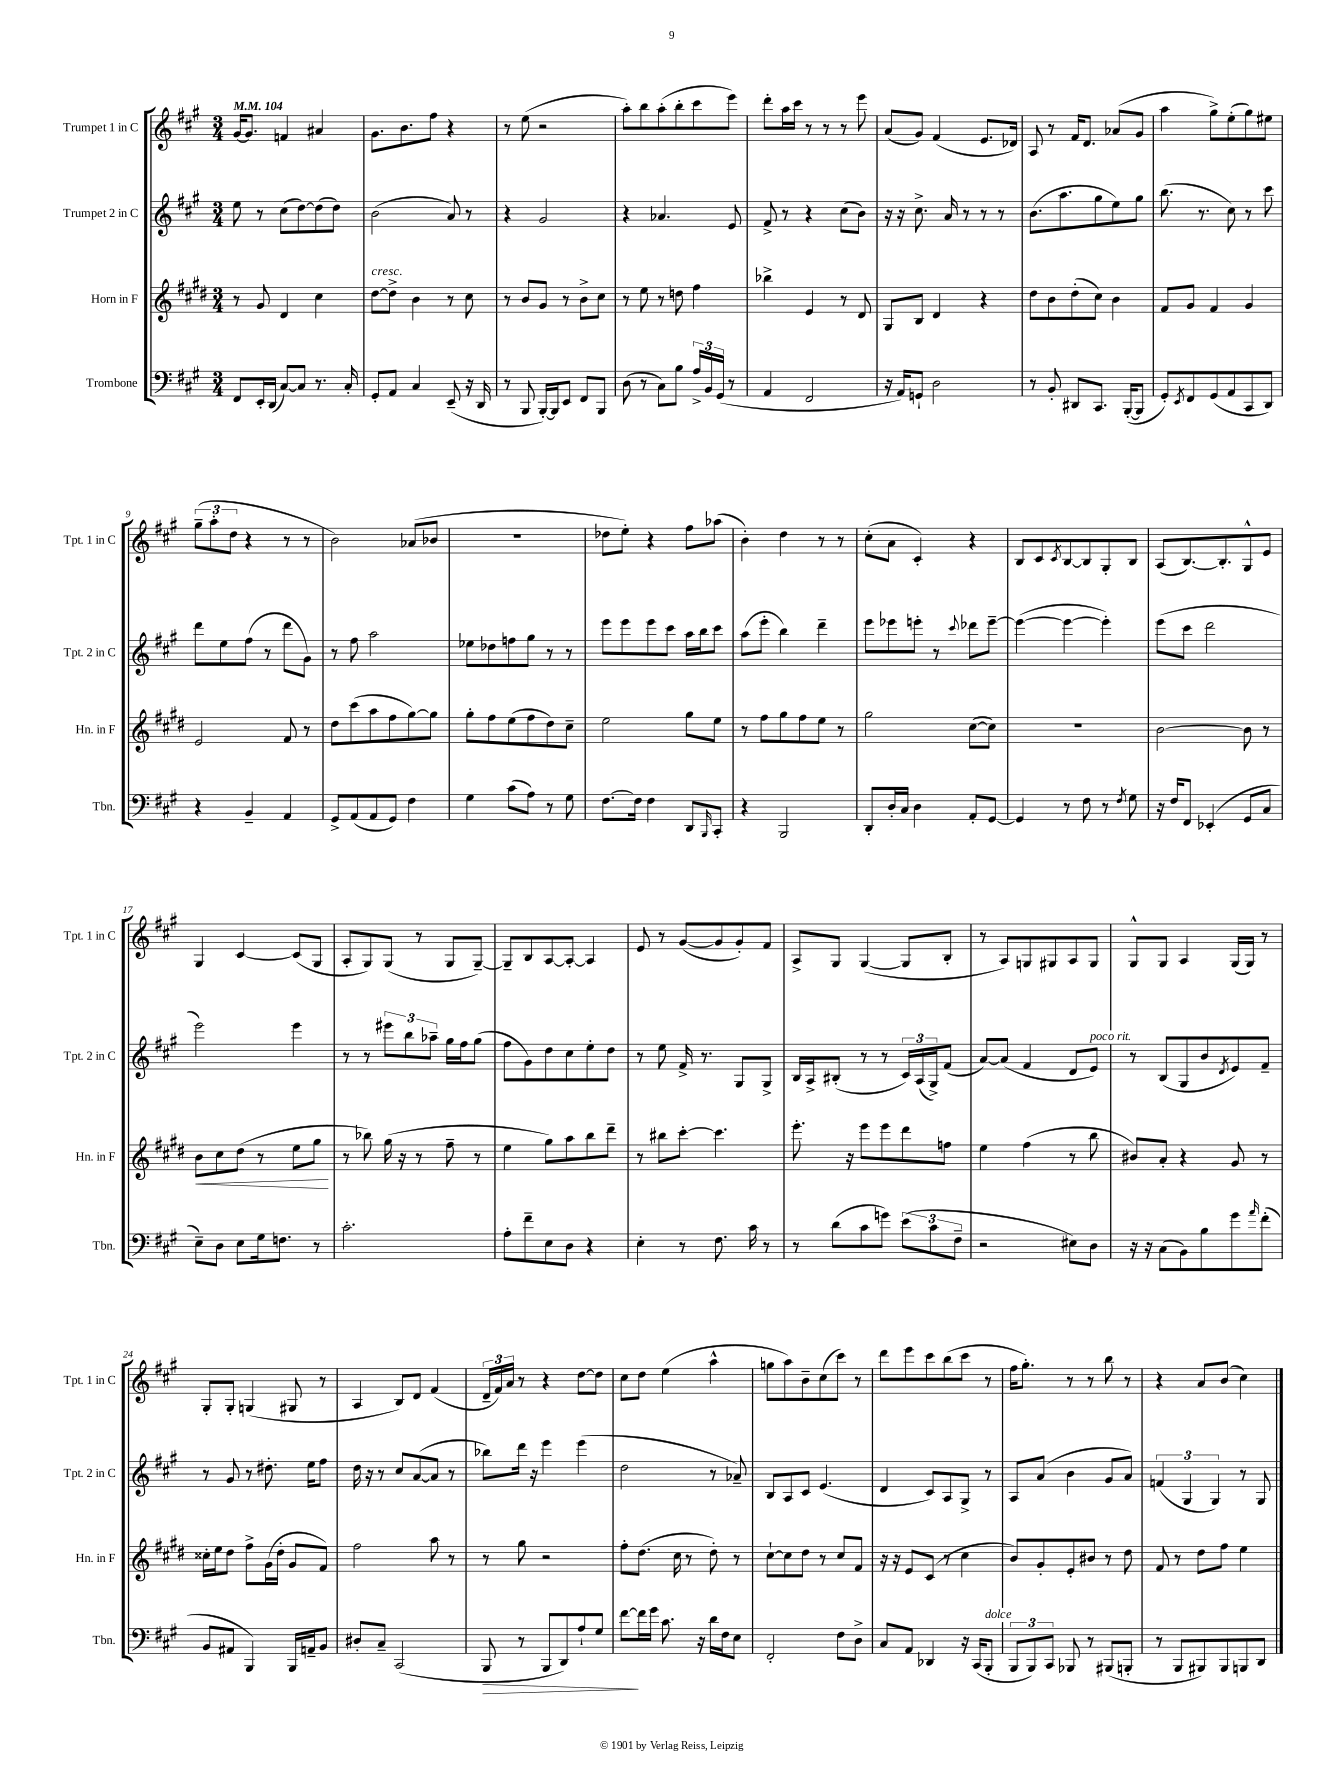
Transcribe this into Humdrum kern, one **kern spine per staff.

**kern	**dynam	**kern	**dynam	**kern	**kern
*part4	*part4	*part3	*part3	*part2	*part1
*staff4	*staff4	*staff3	*staff3	*staff2	*staff1
*I"Trombone	*	*I"Horn in F	*	*I"Trumpet 2 in C	*I"Trumpet 1 in C
*I'Tbn.	*	*I'Hn. in F	*	*I'Tpt. 2 in C	*I'Tpt. 1 in C
*clefF4	*	*clefG2	*	*clefG2	*clefG2
*k[f#c#g#]	*	*k[f#c#g#d#]	*	*k[f#c#g#]	*k[f#c#g#]
*M3/4	*	*M3/4	*	*M3/4	*M3/4
*MM104	*	*MM104	*	*MM104	*MM104
=1	=1	=1	=1	=1	=1
8FF#/L	.	8r	.	8ee\	[16g#/KL
.	.	.	.	.	8.g#/J]
16EE'/L	.	8g#/	.	8r	.
(16DD/JJ	.	.	.	.	.
[8C#/L)	.	4d#/	.	(8cc#\L	4fn/
8C#/J]	.	.	.	[8dd\)	.
8.r	.	4cc#\	.	(8dd\]	4a#X/
.	.	.	.	8dd\J)	.
16C#'/	.	.	.	.	.
=2	=2	=2	=2	=2	=2
!	!	!LO:TX:a:i:t=cresc.	!	!	!
8GG#'/L	.	[8dd#\L	.	(2b\	8.g#\L
8AA/J	.	8dd#^\J]	.	.	.
.	.	.	.	.	8.b\
4C#/	.	4b\	.	.	.
.	.	.	.	.	8ff#\J
(8EE~/	.	8r	.	8a/)	4r
16r	.	8cc#\	.	8r	.
16DD/	.	.	.	.	.
=3	=3	=3	=3	=3	=3
8r	.	8r	.	4r	8r
8BBB/	.	8b/L	.	.	(8ee\
[16BBB'/LL)	.	8g#/J	.	2g#/	2r
16BBB/J]	.	.	.	.	.
8EE/J	.	8r	.	.	.
8FF#/L	.	8b^\L	.	.	.
8BBB/J	.	8cc#\J	.	.	.
=4	=4	=4	=4	=4	=4
(8D\	.	8r	.	4r	8aa'\L)
8r	.	8ee\	.	.	8bb\
8C#\L)	.	8r	.	4.a-X/	(8aa'\
8B\J	.	8ddn\	.	.	8bb'\
24A^/LL	.	4ff#\	.	.	8ccc#\
24BB/	.	.	.	.	.
(24GG#/JJ	.	.	.	.	.
8r	.	.	.	8e/	8eee\J)
=5	=5	=5	=5	=5	=5
4AA/	.	4bb-X^\	.	8f#^/	8ddd'\L
.	.	.	.	8r	16aa\L
.	.	.	.	.	16ccc#\JJ
2FF#/	.	4e/	.	4r	8r
.	.	.	.	.	8r
.	.	8r	.	(8cc#\L	8r
.	.	8d#/	.	8b\J)	8eee\
=6	=6	=6	=6	=6	=6
16r	.	8G#/L	.	16r	(8a/L
16AA/KL)	.	.	.	16r	.
8GGn`/J	.	8B/J	.	8.cc#^\	8g#/J)
2D\	.	4d#/	.	.	(4f#/
.	.	.	.	16a/	.
.	.	.	.	8r	.
.	.	4r	.	8r	8.e/L
.	.	.	.	8r	.
.	.	.	.	.	16d-X/Jk)
=7	=7	=7	=7	=7	=7
8r	.	8dd#\L	.	(8.b\L	8A/
8BB'/	.	8b\	.	.	8r
.	.	.	.	8.aa\	.
8DD#X/L	.	(8dd#'\	.	.	16f#/KL
.	.	.	.	.	8.d/J
8.CC#/J	.	8cc#\J)	.	8gg#\	.
.	.	4b\	.	8ee\)	(8a-X/L
([16BBB'/KL	.	.	.	.	.
8BBB/J]	.	.	.	8gg#\J	8g#/J
=8	=8	=8	=8	=8	=8
8GG#'/L)	.	8f#/L	.	(8.bb\	4aa\
8qEE/	.	.	.	.	.
8FF#/	.	8g#/J	.	.	.
.	.	.	.	8.r	.
(8GG#/	.	4f#/	.	.	8gg#^\L)
8AA/	.	.	.	8cc#\)	(8ee'\
8CC#/	.	4g#/	.	8r	8gg#\)
8DD/J)	.	.	.	8ccc#\	8ee#X\J
!!LO:LB:g=z
=9	=9	=9	=9	=9	=9
4r	.	2e/	.	8ddd\L	(12gg#~\L
.	.	.	.	.	12aa'\
.	.	.	.	8ee\	.
.	.	.	.	.	12dd\J
4BB~/	.	.	.	(8ff#\J	4r
.	.	.	.	8r	.
4AA/	.	8f#/	.	8ddd\L	8r
.	.	8r	.	8g#\J)	8r
=10	=10	=10	=10	=10	=10
8GG#^/L	.	8dd#\L	.	8r	2b\)
(8AA/	.	(8ccc#\	.	8ff#\	.
8AA/	.	8aa\	.	2aa\	.
8GG#/J)	.	8ff#\	.	.	.
4F#\	.	[8gg#\)	.	.	(8a-X/L
.	.	8gg#\J]	.	.	8b-X/J
=11	=11	=11	=11	=11	=11
4G#\	.	8gg#'\L	.	8ee-X\L	2.r
.	.	8ff#\	.	8dd-X\	.
(8c#\L	.	(8ee\	.	8ffn\	.
8A\J)	.	8ff#\	.	8gg#\J	.
8r	.	8dd#\)	.	8r	.
8G#\	.	8cc#~\J	.	8r	.
=12	=12	=12	=12	=12	=12
[8.F#\L	.	2ee\	.	8eee\L	8dd-X\L
.	.	.	.	8eee\	8ee'\J)
16F#\Jk]	.	.	.	.	.
4F#\	.	.	.	8eee\	4r
.	.	.	.	8ccc#\J	.
8DD/L	.	8gg#\L	.	16aa\LL	8ff#\L
.	.	.	.	16bb\J	.
16qqBBB/	.	.	.	.	.
8CC#'/J	.	8ee\J	.	8ccc#\J	(8aa-X\J
=13	=13	=13	=13	=13	=13
4r	.	8r	.	(8aa\L	4b'\)
.	.	8ff#\L	.	8eee'\J	.
2BBB/	.	8gg#\	.	4bb\)	4dd\
.	.	8ff#\	.	.	.
.	.	8ee\J	.	4ddd~\	8r
.	.	8r	.	.	8r
=14	=14	=14	=14	=14	=14
8DD'/L	.	2gg#\	.	8eee\L	(8cc#'\L
16D'/L	.	.	.	8eee-X\	8a\J
16C#/JJ	.	.	.	.	.
4D\	.	.	.	8eeen'\J	4c#'/)
.	.	.	.	8r	.
.	.	.	.	8qqccc#/	.
8AA'/L	.	([8cc#\L	.	8ddd-X\L	4r
[8GG#/J	.	8cc#\J])	.	[8eee~\J	.
=15	=15	=15	=15	=15	=15
4GG#/]	.	2.r	.	(4eee\_	8B/L
.	.	.	.	.	8c#/
.	.	.	.	.	8qc#/
8r	.	.	.	4eee\_	[8B/
8F#\	.	.	.	.	8B/]
8r	.	.	.	4eee'\])	8G#'/
8qF#/	.	.	.	.	.
8G#\	.	.	.	.	8B/J
=16	=16	=16	=16	=16	=16
16r	.	[2b\	.	(8eee\L	(8A/L
16F#/KL	.	.	.	.	.
8FF#/J	.	.	.	8ccc#\J	[8.B/)
(4EE-X'/	.	.	.	2ddd\	.
.	.	.	.	.	8.B'/]
8GG#/L	.	8b\]	.	.	8G#^^/
8C#/J	.	8r	.	.	8e/J
!!LO:LB:g=z
=17	=17	=17	=17	=17	=17
!	!	!	!LO:HP:b	!	!
8E~\L)	.	8b\L	<	2eee\)	4G#/
8D\J	.	8cc#\	.	.	.
8E\L	.	(8dd#\J	.	.	[4c#/
16G#\k	.	8r	.	.	.
8.Fn\J	.	.	.	.	.
.	.	8ee\L	.	4eee\	(8c#/L]
8r	.	8gg#\J	.	.	8G#/J
.	.	.	[	.	.
=18	=18	=18	=18	=18	=18
2.c#'\	.	8r	.	8r	8A'/L
.	.	8bb-X\)	.	8r	8G#/)
.	.	(16gg#\	.	12eee#X\L	(8G#/J
.	.	16r	.	.	.
.	.	.	.	12bb\	.
.	.	8r	.	.	8r
.	.	.	.	12aa-X~\J	.
.	.	8ff#~\	.	16gg#\LL	8G#/L
.	.	.	.	16ff#\J	.
.	.	8r	.	(8gg#\J	[8G#~/J)
=19	=19	=19	=19	=19	=19
8A'\L	.	4ee\	.	8ff#\L	8G#~/L]
8f#~\	.	.	.	8g#\)	8B/
8E\	.	8gg#\L)	.	8dd\	[8A/
8D\J	.	8aa\	.	8cc#\	8A'/J_
4r	.	8bb\	.	8ee'\	4A/]
.	.	8ddd#~\J	.	8dd\J	.
=20	=20	=20	=20	=20	=20
4E'\	.	8r	.	8r	8e/
.	.	8bb#X\L	.	8ee\	8r
8r	.	[8ccc#'\J	.	16f#^/	([8g#/L
.	.	.	.	8.r	.
8.F#\	.	4.ccc#\]	.	.	8g#/]
.	.	.	.	8G#/L	8g#'/)
16c#\	.	.	.	.	.
8r	.	.	.	8G#^/J	8f#/J
=21	=21	=21	=21	=21	=21
8r	.	8.eee'\	.	16B/LL	8A^/L
.	.	.	.	16A^/J	.
(8d\L	.	.	.	(8B#X'/J	8G#/J
.	.	16r	.	.	.
8c#\	.	8eee\L	.	8r	([4G#/
8gn\J)	.	8eee\	.	8r	.
(12e\L	.	8ddd#\	.	24c#/LL)	8G#/L]
.	.	.	.	(24A/	.
12c#\	.	.	.	24G#^/J)	.
.	.	8ffn\J	.	(8f#/J	8B'/J
12F#~\J	.	.	.	.	.
=22	=22	=22	=22	=22	=22
2r	.	4ee\	.	[8a/L)	8r
.	.	.	.	(8a/J]	8A/L)
.	.	(4ff#\	.	4f#/	8Gn/
.	.	.	.	.	8G#X/
8E#X\L)	.	8r	.	8d/L	8A/
!	!	!	!	!LO:TX:a:i:t=poco rit.	!
8D\J	.	8bb\	.	8e/J)	8G#/J
=23	=23	=23	=23	=23	=23
16r	.	8b#X/L)	.	8r	8G#^^/L
16r	.	.	.	.	.
(8C#\L	.	8a'/J	.	(8B/L	8G#/J
8BB\)	.	4r	.	8G#/	4A/
8B\	.	.	.	8b/	.
.	.	.	.	8qd/	.
8g#\	.	8g#/	.	8e/)	(16G#/LL
.	.	.	.	.	16G#/JJ)
16qqa/	.	.	.	.	.
(8f#'\J	.	8r	.	8f#~/J	8r
!!LO:LB:g=z
=24	=24	=24	=24	=24	=24
8BB/L	.	16cc##X'\LL	.	8r	8G#'/L
.	.	16ee\J	.	.	.
8AA#X/J	.	8dd#\J	.	8g#/	8G#'/J
4BBB/)	.	8ff#^\L	.	8r	(4Gn/
.	.	(16g#\L	.	8.dd#X'\	.
.	.	16dd#'\JJ	.	.	.
16BBB/LL	.	8g#/L	.	.	8G#X/
16AAn~/J	.	.	.	16ee\KL	.
8BB/J	.	8f#/J)	.	8ff#\J	8r
=25	=25	=25	=25	=25	=25
8D#X'/L	.	2ff#\	.	16dd\	4A/
.	.	.	.	16r	.
8C#~/J	.	.	.	8r	.
(2CC#/	.	.	.	8cc#/L	8B/L)
.	.	.	.	([8a/	8d/J
.	.	8aa\	.	8a/J]	(4f#/
.	.	8r	.	8r	.
=26	=26	=26	=26	=26	=26
!	!LO:HP:b	!	!	!	!
8BBB/	>	8r	.	8bb-X\L)	24d~/LL
.	.	.	.	.	24f#/)
.	.	.	.	.	24a/JJ
8r	.	8gg#\	.	16ddd\Jk	8r
.	.	.	.	16r	.
8BBB/L	.	2r	.	4eee\	4r
8DD/)	.	.	.	.	.
8A`/	.	.	.	(4eee\	[8dd\L
8G#/J	.	.	.	.	8dd\J]
=27	=27	=27	=27	=27	=27
[8f#\L	.	8ff#'\L	.	2dd\	8cc#\L
16f#\L]	]	(8.dd#\J	.	.	8dd\J
16g#\JJ	.	.	.	.	.
8.c#\	.	.	.	.	(4ee\
.	.	16cc#\	.	.	.
.	.	8r	.	.	.
16r	.	.	.	.	.
16d\LL	.	8dd#'\)	.	8r	4aa^^\
16F#\J	.	.	.	.	.
8E\J	.	8r	.	8a-X~/)	.
=28	=28	=28	=28	=28	=28
2FF#'/	.	[8cc#`\L	.	8B/L	8ggn\L
.	.	8cc#\]	.	8A/	8aa\)
.	.	8dd#\J	.	8c#/J	8b~\
.	.	8r	.	(4.e/	(8cc#\
8F#\L	.	8cc#/L	.	.	8ccc#\J)
8D^\J	.	8f#/J	.	.	8r
=29	=29	=29	=29	=29	=29
8C#/L	.	16r	.	4d/	8ddd\L
.	.	16r	.	.	.
8AA/J	.	8e/L	.	.	8eee\
4DD-X/	.	(8c#/J	.	8c#/L)	8ccc#\
.	.	8r	.	8A/	(8bb\
16r	.	4cc#\	.	8G#^/J	8ccc#\J
(16CC#/KL	.	.	.	.	.
!LO:TX:a:i:t=dolce	!	!	!	!	!
8BBB'/J	.	.	.	8r	8r
=30	=30	=30	=30	=30	=30
12BBB/L	.	8b/L)	.	8A/L	16ff#\KL
.	.	.	.	.	8.gg#'\J)
12BBB/)	.	.	.	.	.
.	.	8g#'/	.	(8a/J	.
12CC#/J	.	.	.	.	.
8BBB-X/	.	8e'/	.	4b\	8r
8r	.	8b#X/J	.	.	8r
(8BBB#X/L	.	8r	.	8g#/L	8bb\
8BBBn'/J	.	8dd#\	.	8a/J)	8r
=31	=31	=31	=31	=31	=31
8r	.	8f#/	.	(6fn/	4r
8BBB/L	.	8r	.	.	.
.	.	.	.	6G#/	.
8BBB#X/)	.	8dd#\L	.	.	8a/L
.	.	.	.	6G#/)	.
8BBB#/	.	8ff#\J	.	.	(8b/J
8BBBn/	.	4ee\	.	8r	4cc#\)
8DD/J	.	.	.	8G#/	.
==	==	==	==	==	==
*-	*-	*-	*-	*-	*-
